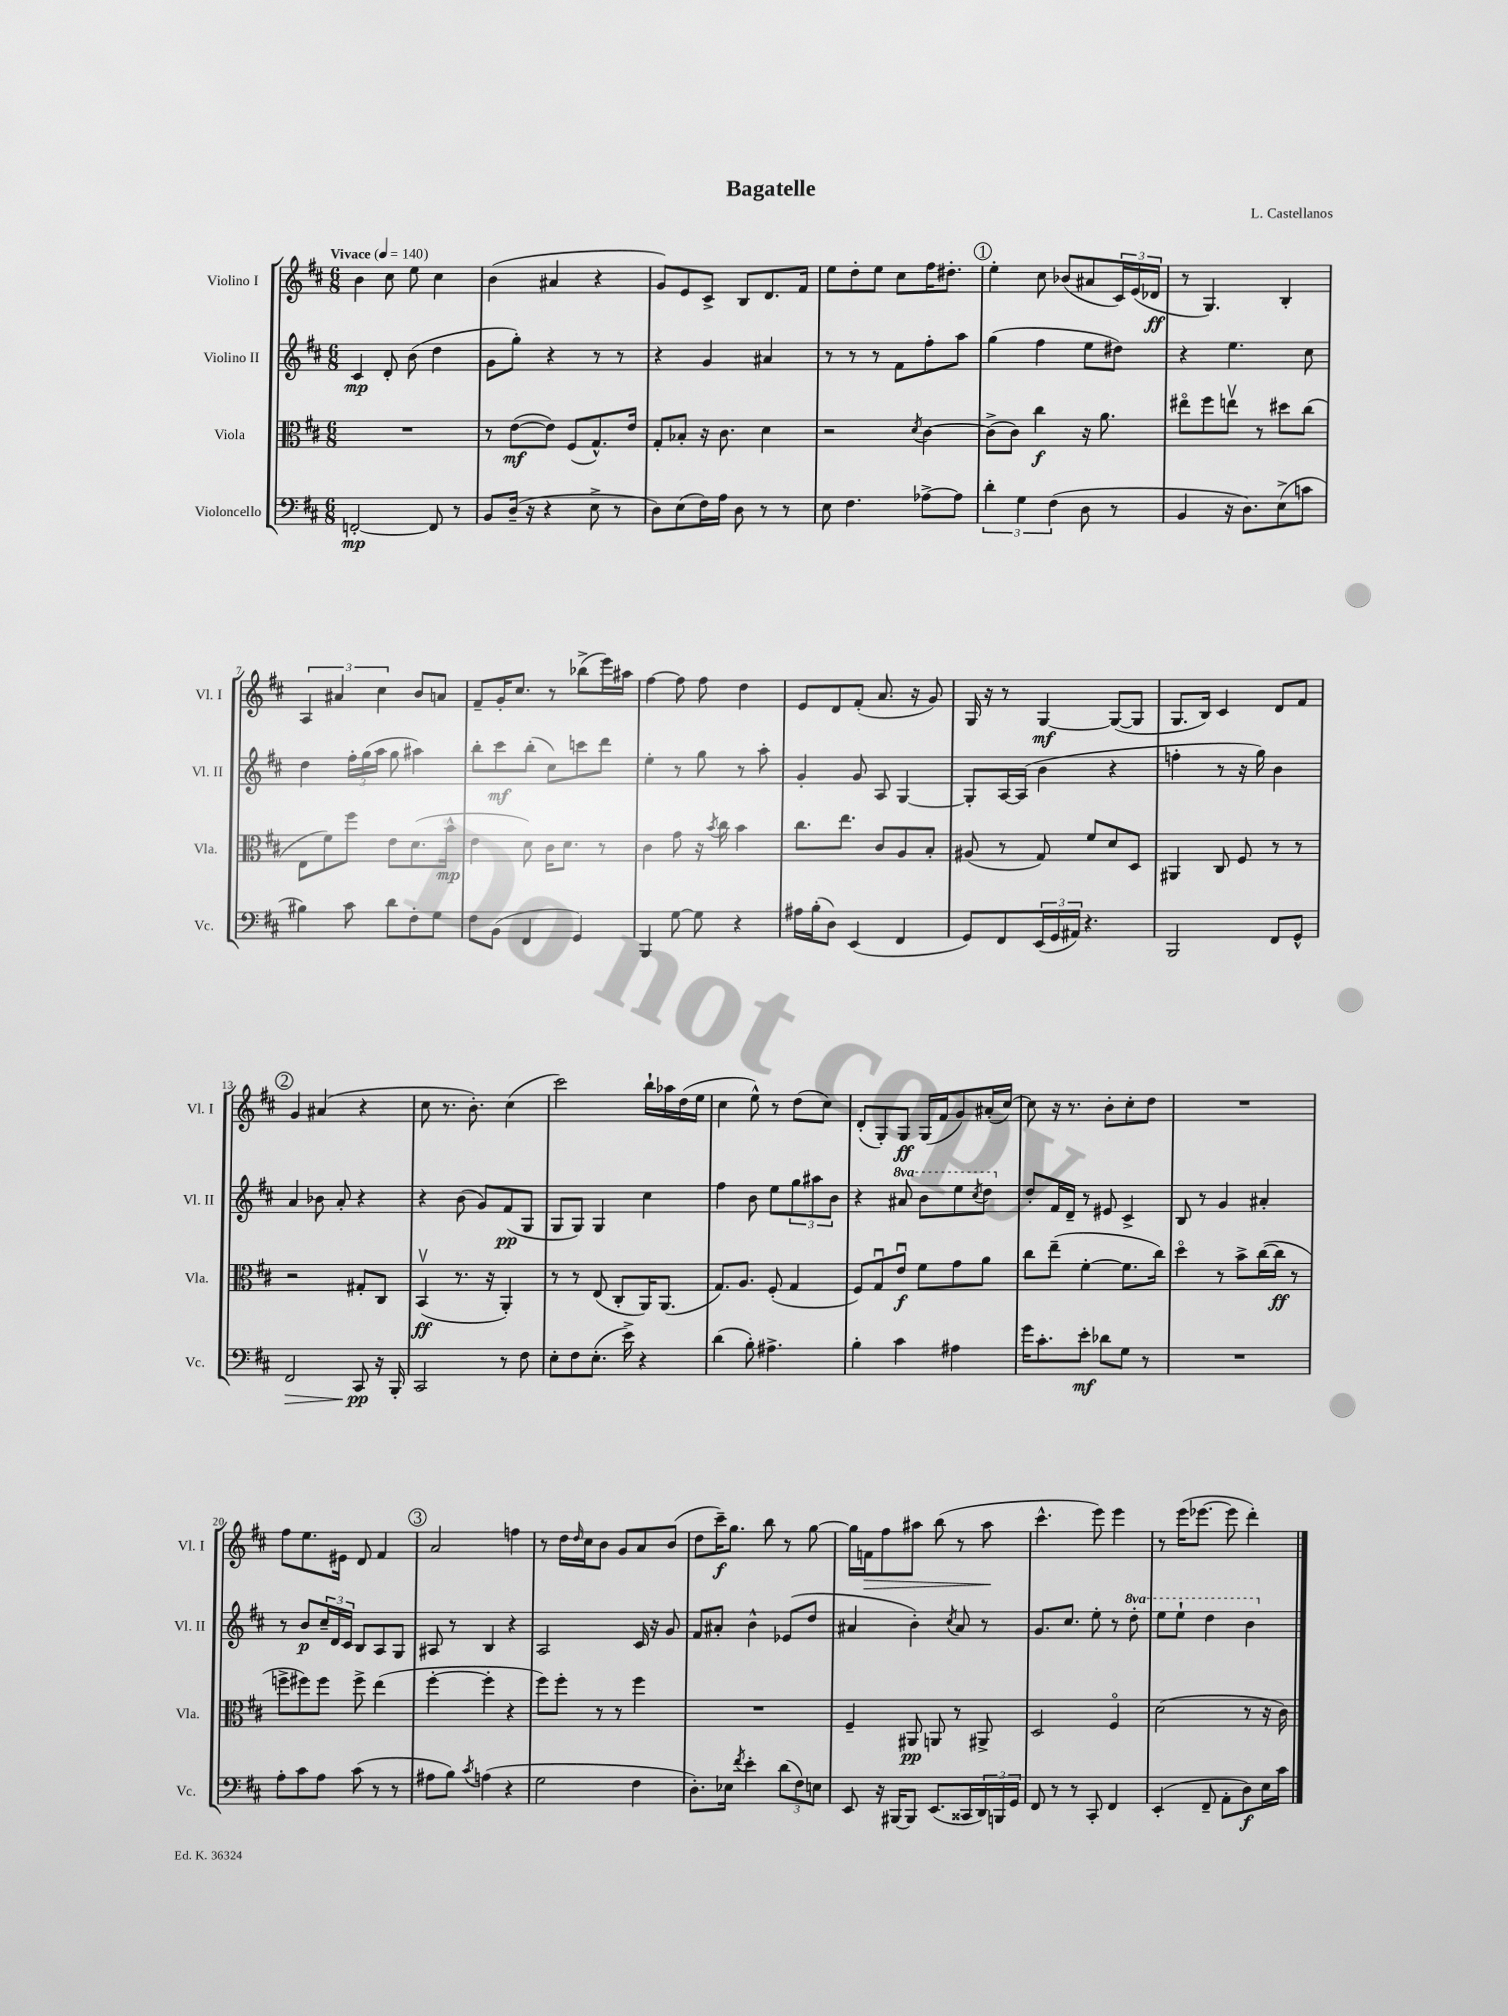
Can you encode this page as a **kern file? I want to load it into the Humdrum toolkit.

**kern	**dynam	**kern	**dynam	**kern	**dynam	**kern	**dynam
*part4	*part4	*part3	*part3	*part2	*part2	*part1	*part1
*staff4	*staff4	*staff3	*staff3	*staff2	*staff2	*staff1	*staff1
*I"Violoncello	*	*I"Viola	*	*I"Violino II	*	*I"Violino I	*
*I'Vc.	*	*I'Vla.	*	*I'Vl. II	*	*I'Vl. I	*
*clefF4	*	*clefC3	*	*clefG2	*	*clefG2	*
*k[f#c#]	*	*k[f#c#]	*	*k[f#c#]	*	*k[f#c#]	*
*M6/8	*	*M6/8	*	*M6/8	*	*M6/8	*
*MM140	*	*MM140	*	*MM140	*	*MM140	*
=1	=1	=1	=1	=1	=1	=1	=1
!	!	!	!	!	!	!LO:TX:a:B:t=Vivace	!
[2FFn'/	mp	2.r	.	4c#/	mp	4b\	.
.	.	.	.	8d'/	.	8cc#\	.
.	.	.	.	(8b\	.	8ee\	.
8FF/]	.	.	.	4dd\	.	4cc#\	.
8r	.	.	.	.	.	.	.
=2	=2	=2	=2	=2	=2	=2	=2
8BB/L	.	8r	.	8g\L	.	(4b\	.
(16D~/Jk	.	([8e\L	mf	8gg'\J)	.	.	.
16r	.	.	.	.	.	.	.
4r	.	8e\J])	.	4r	.	4a#X/	.
.	.	(8F#/L	.	.	.	.	.
8E^\	.	8.G^^/)	.	8r	.	4r	.
8r	.	.	.	8r	.	.	.
.	.	16e/Jk	.	.	.	.	.
=3	=3	=3	=3	=3	=3	=3	=3
8D\L)	.	8G'/L	.	4r	.	8g/L)	.
(8E\	.	8B-X'/J	.	.	.	8e/	.
16F#\L)	.	16r	.	4g/	.	8c#^/J	.
16A\JJ	.	8.c#\	.	.	.	.	.
8D\	.	.	.	.	.	8B/L	.
8r	.	4d\	.	4a#X/	.	8.d/	.
8r	.	.	.	.	.	.	.
.	.	.	.	.	.	16f#/Jk	.
=4	=4	=4	=4	=4	=4	=4	=4
8E\	.	2r	.	8r	.	8ee\L	.
4.F#\	.	.	.	8r	.	8dd'\	.
.	.	.	.	8r	.	8ee\J	.
.	.	.	.	8f#\L	.	8cc#\L	.
.	.	8qd/	.	.	.	.	.
[8A-X^\L	.	[4c#\	.	8ff#'\	.	16ff#\K	.
.	.	.	.	.	.	8.dd#X'\J	.
8A-\J]	.	.	.	8aa\J	.	.	.
!!LO:REH:place=s1:t=1
=5	=5	=5	=5	=5	=5	=5	=5
6d'\	.	(8c#^\L]	.	(4gg\	.	4ee'\	.
.	.	8c#\J)	.	.	.	.	.
6G\	.	.	.	.	.	.	.
.	.	4cc#\	f	4ff#\	.	8cc#\	.
(6F#\	.	.	.	.	.	.	.
.	.	.	.	.	.	(8b-X/L	.
8D\	.	16r	.	8ee\L	.	8a#X/	.
.	.	8.a\	.	.	.	.	.
8r	.	.	.	8dd#X\J)	.	24c#/L)	.
.	.	.	.	.	.	(24e/	.
.	.	.	.	.	.	24d-X/JJ	ff
=6	=6	=6	=6	=6	=6	=6	=6
4BB/	.	8ee#X\L	.	4r	.	8r	.
.	.	8ff#\	.	.	.	4.G/)	.
16r	.	8eenv\J	.	4.ee\	.	.	.
8.D\L)	.	.	.	.	.	.	.
.	.	8r	.	.	.	.	.
(8E^\	.	8dd#X\L	.	.	.	4B'/	.
8cn\J	.	(8cc#\J	.	8cc#\	.	.	.
!!LO:LB:g=z
=7	=7	=7	=7	=7	=7	=7	=7
4B#X\)	.	8E\L	.	4dd\	.	6A/	.
.	.	8f#\)	.	.	.	.	.
.	.	.	.	.	.	6a#X/	.
8c#\	.	8ff#\J	.	24ff#'\LL	.	.	.
.	.	.	.	(24gg\	.	.	.
.	.	.	.	24aa\JJ	.	6cc#\	.
8d\L	.	8e\L	.	8gg\	.	.	.
8F#'\	.	(8.d\	.	4aa#X\)	.	8b/L	.
8G\J	.	.	.	.	.	8an/J	.
.	.	16b^^\Jk	mp	.	.	.	.
=8	=8	=8	=8	=8	=8	=8	=8
8F#\L	.	4e\	.	8bb'\L	.	8f#~/L	.
(8BB\J	.	.	.	8ccc#\	mf	16g'/K	.
.	.	.	.	.	.	8.cc#/J	.
4FF#/	.	8d\)	.	(8bb'\J	.	.	.
.	.	16c#\KL	.	8cc#\L)	.	8r	.
.	.	8.d\J	.	.	.	.	.
4GG/)	.	.	.	8cccn\	.	(8bb-X^\L	.
.	.	8r	.	8ddd\J	.	16eee\L)	.
.	.	.	.	.	.	16aa#X\JJ	.
=9	=9	=9	=9	=9	=9	=9	=9
4BBB/	.	4c#\	.	4ee'\	.	[4ff#\	.
[8G\	.	8g\	.	8r	.	8ff#\]	.
8G\]	.	16r	.	8gg\	.	8ff#\	.
.	.	8qb/	.	.	.	.	.
.	.	16cc#\	.	.	.	.	.
4r	.	4b\	.	8r	.	4dd\	.
.	.	.	.	8aa'\	.	.	.
=10	=10	=10	=10	=10	=10	=10	=10
16A#X\LL	.	8.cc#\L	.	4g'/	.	8e/L	.
(16B'\J	.	.	.	.	.	.	.
8D\J)	.	.	.	.	.	8d/	.
.	.	8.ee\J	.	.	.	.	.
(4EE/	.	.	.	8g/	.	(8f#'/J	.
.	.	8c#/L	.	8A/	.	8.a/	.
4FF#/	.	8A/	.	[4G/	.	.	.
.	.	.	.	.	.	16r	.
.	.	8B'/J	.	.	.	8g/)	.
=11	=11	=11	=11	=11	=11	=11	=11
8GG/L)	.	(8A#X/	.	8G'/L]	.	16G/	.
.	.	.	.	.	.	16r	.
8FF#/	.	8r	.	[16A/L	.	8r	.
.	.	.	.	(16A/JJ]	.	.	.
(24EE/L	.	8G/)	.	4b\	.	[4G/	mf
24GG/	.	.	.	.	.	.	.
24AA#X/JJ)	.	.	.	.	.	.	.
4.r	.	8f#/L	.	.	.	.	.
.	.	8d/	.	4r	.	(8G/L_	.
.	.	8D/J	.	.	.	8G/J]	.
=12	=12	=12	=12	=12	=12	=12	=12
2BBB/	.	4AA#X/	.	4ffn'\	.	8.G/L	.
.	.	.	.	.	.	16B/Jk)	.
.	.	8C#/	.	8r	.	4c#/	.
.	.	8F#/	.	16r	.	.	.
.	.	.	.	16gg\)	.	.	.
8FF#/L	.	8r	.	4b\	.	8d/L	.
8GG^^/J	.	8r	.	.	.	8f#/J	.
!!LO:LB:g=z
!!LO:REH:place=s1:t=2
=13	=13	=13	=13	=13	=13	=13	=13
!	!LO:HP:b	!	!	!	!	!	!
2FF#/	>	2r	.	4a/	.	4g/	.
.	.	.	.	8b-X\	.	(4a#X/	.
.	.	.	.	8a'/	.	.	.
8CC#/	pp	8G#X'/L	.	4r	.	4r	.
16r	]	8C#/J	.	.	.	.	.
16BBB'/	.	.	.	.	.	.	.
=14	=14	=14	=14	=14	=14	=14	=14
2CC#/	.	(4BBv/	ff	4r	.	8cc#\	.
.	.	.	.	.	.	8.r	.
.	.	8.r	.	(8b\	.	.	.
.	.	.	.	.	.	8.b'\)	.
.	.	.	.	8g/L)	.	.	.
.	.	16r	.	.	.	.	.
8r	.	4AA'/)	.	(8f#/	pp	(4cc#\	.
8F#\	.	.	.	8G/J	.	.	.
=15	=15	=15	=15	=15	=15	=15	=15
8E'\L	.	8r	.	8G/L	.	2ccc#\)	.
8F#\	.	8r	.	8G/J)	.	.	.
(8.E'\J	.	(8E/	.	4G/	.	.	.
.	.	8C#'/L	.	.	.	.	.
16e^\)	.	.	.	.	.	.	.
4r	.	16AA/K)	.	4cc#\	.	16bb`\LL	.
.	.	(8.AA/J	.	.	.	16aa-X\	.
.	.	.	.	.	.	(16dd\	.
.	.	.	.	.	.	16ee\JJ	.
=16	=16	=16	=16	=16	=16	=16	=16
(4d\	.	8.G/L)	.	4ff#\	.	4cc#\	.
.	.	8.A/J	.	.	.	.	.
8B'\)	.	.	.	8b\	.	8ee^^\)	.
4.A#X^\	.	(8F#'/	.	8ee\L	.	8r	.
.	.	4G/	.	12gg\	.	(8dd\L	.
.	.	.	.	12aa#X\	.	.	.
.	.	.	.	.	.	8cc#\J)	.
.	.	.	.	12b\J	.	.	.
=17	=17	=17	=17	=17	=17	=17	=17
4B'\	.	8F#/L)	.	4r	.	(8d'/L	.
.	.	8Gu/	.	.	.	8G'/)	.
*	*	*	*	*8va	*	*	*
4c#\	.	8eu/J	f	8aa#X/	.	8G/J	ff
.	.	8f#\L	.	8bb\L	.	(16G/LL	.
.	.	.	.	.	.	16f#/J	.
4A#X\	.	8g\	.	8eee\	.	8g/)	.
.	.	.	.	8qccc#/	.	.	.
.	.	8a\J	.	8ddd\J	.	(16a#X'/L	.
.	.	.	.	.	.	[16cc#/JJ)	.
=18	=18	=18	=18	=18	=18	=18	=18
*	*	*	*	*X8va	*	*	*
16g\KL	.	8cc#\L	.	8dd'/L	.	8cc#\]	.
8.c#'\	.	.	.	.	.	.	.
.	.	(8ee~\J	.	16f#/L	.	16r	.
.	.	.	.	16d~/JJ	.	8.r	.
8e'\J	mf	[4f#'\	.	8r	.	.	.
8d-X\L	.	.	.	8e#X/	.	8b'\L	.
8G\J	.	8.f#\L]	.	4c#^/	.	8cc#'\	.
8r	.	.	.	.	.	8dd\J	.
.	.	16cc#\Jk)	.	.	.	.	.
=19	=19	=19	=19	=19	=19	=19	=19
2.r	.	4dd\	.	8B/	.	2.r	.
.	.	.	.	8r	.	.	.
.	.	8r	.	4g/	.	.	.
.	.	8b^\L	.	.	.	.	.
.	.	([16cc#\L	.	4a#X'/	.	.	.
.	.	16cc#\JJ]	ff	.	.	.	.
.	.	8r	.	.	.	.	.
!!LO:LB:g=z
=20	=20	=20	=20	=20	=20	=20	=20
8A'\L	.	8ffn^\L	.	8r	.	8ff#\L	.
8c#\	.	8ff#X\)	.	8b/L	p	8.ee\	.
8A\J	.	8ff#\J	.	24cc#~/L	.	.	.
.	.	.	.	24d/	.	.	.
.	.	.	.	.	.	16e#X\Jk	.
.	.	.	.	24c#/JJ	.	.	.
(8c#\	.	8ff#^\	.	8B/L	.	8d/	.
8r	.	(4ee\	.	8A/	.	4f#/	.
8r	.	.	.	8G/J	.	.	.
!!LO:REH:place=s1:t=3
=21	=21	=21	=21	=21	=21	=21	=21
8A#X\L	.	[4ff#'\	.	8A#X/	.	2a/	.
8B\J)	.	.	.	8r	.	.	.
8qc#/	.	.	.	.	.	.	.
(4An\	.	4ff#'\]	.	4B/	.	.	.
4r	.	4r	.	4r	.	4ffn\	.
=22	=22	=22	=22	=22	=22	=22	=22
2G\	.	8ff#\L)	.	2A/	.	8r	.
.	.	8ff#'\J	.	.	.	16dd\LL	.
.	.	.	.	.	.	16qqdd/	.
.	.	.	.	.	.	16cc#\J	.
.	.	8r	.	.	.	8b\J	.
.	.	8r	.	.	.	8g/L	.
4F#\	.	4ff#\	.	16c#/	.	8a/	.
.	.	.	.	16r	.	.	.
.	.	.	.	8g/	.	(8b/J	.
=23	=23	=23	=23	=23	=23	=23	=23
8.D'\L)	.	2.r	.	8f#/L	.	8dd\L	.
.	.	.	.	8a#X'/J	.	16ccc#~\K)	f
16E-X\Jk	.	.	.	.	.	8.gg\J	.
8qf#/	.	.	.	.	.	.	.
4e'\	.	.	.	4b^^\	.	.	.
.	.	.	.	.	.	8bb\	.
(12d\L	.	.	.	(8e-X/L	.	8r	.
12F#\)	.	.	.	.	.	.	.
.	.	.	.	8dd/J	.	[8gg\	.
12En\J	.	.	.	.	.	.	.
=24	=24	=24	=24	=24	=24	=24	=24
8EE/	.	4F#~/	.	4a#X/	.	16gg\LL]	.
!	!	!	!	!	!	!	!LO:HP:b
.	.	.	.	.	.	16fn\J	>
16r	.	.	.	.	.	8ff#\	.
[16BBB#X/KL	.	.	.	.	.	.	.
8BBB#/J]	.	8AA#X/	pp	4b'\)	.	8aa#X\J	.
(8.EE/L	.	8AAn/	.	.	.	(8bb\	.
.	.	.	.	8qcc#/	.	.	.
.	.	8r	.	8a#/	.	8r	.
16CC##X/L	.	.	.	.	.	.	.
24DD/)	.	8AA#X^/	.	8r	.	8aa#\	.
24BBBn/	.	.	.	.	.	.	.
24GG/JJ	.	.	.	.	.	.	.
.	.	.	.	.	.	.	]
=25	=25	=25	=25	=25	=25	=25	=25
8FF#/	.	2D/	.	8.g/L	.	4.ccc#^^\	.
8r	.	.	.	.	.	.	.
.	.	.	.	8.cc#/J	.	.	.
8r	.	.	.	.	.	.	.
8CC#'/	.	.	.	8ee'\	.	8eee\)	.
4FF#/	.	4F#/	.	8r	.	4eee\	.
*	*	*	*	*8va	*	*	*
.	.	.	.	8ddd'\	.	.	.
=26	=26	=26	=26	=26	=26	=26	=26
(4EE'/	.	(2d\	.	8eee\L	.	8r	.
.	.	.	.	8eee`\J	.	(16eee\KL	.
.	.	.	.	.	.	[8.eee-X\J	.
8FF#~/	.	.	.	4ddd\	.	.	.
8AA'\L	.	.	.	.	.	8eee-\]	.
8D\)	f	8r	.	4bb\	.	4ddd'\)	.
16E\L	.	16r	.	.	.	.	.
16c#\JJ	.	16c#\)	.	.	.	.	.
*	*	*	*	*X8va	*	*	*
==	==	==	==	==	==	==	==
*-	*-	*-	*-	*-	*-	*-	*-
